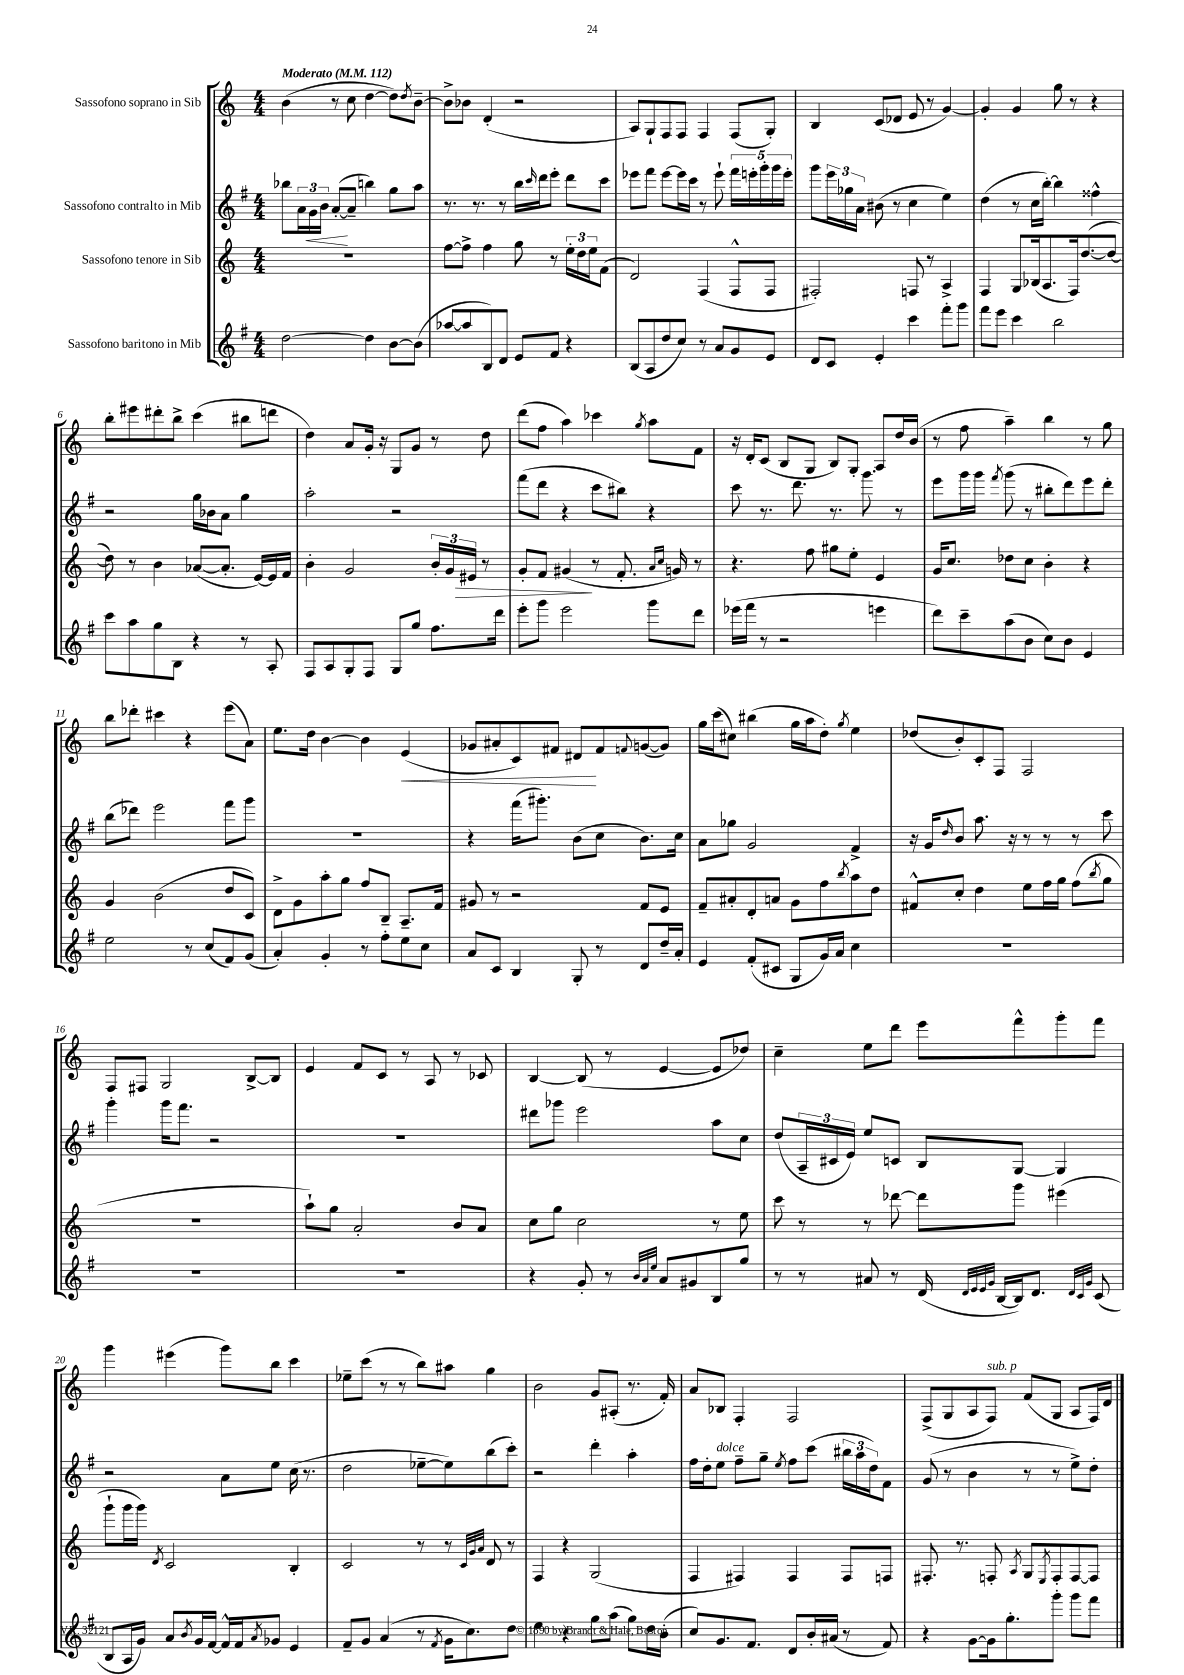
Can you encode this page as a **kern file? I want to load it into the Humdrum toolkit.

**kern	**kern	**kern	**kern
*staff4	*staff3	*staff2	*staff1
*clefG2	*clefG2	*clefG2	*clefG2
*k[f#]	*k[]	*k[f#]	*k[]
*M4/4	*M4/4	*M4/4	*M4/4
*MM112	*MM112	*MM112	*MM112
[2dd\	1r	8bb-\L	(4b\
.	.	24a\L	.
.	.	24g\	.
.	.	24b\JJ	.
.	.	([8a'/L	8r
.	.	8a~/]J	8cc\
4dd\]	.	4bb\)	[4dd\
[8b\L	.	8gg\L	8dd\]L)
.	.	.	8qdd/
(8b\]J	.	8aa\J	[8b~\J
=	=	=	=
[8aa-/L	[8ff\L	8.r	8b^\]L
8aa-/]	8ff^\]J	.	8b-\J
.	.	8.r	.
8B/)	4ff\	.	(4d'/
8d/J	.	8r	.
8e/L	8gg\	16bb\LL	2r
.	.	16qqccc/	.
.	.	16ddd\J	.
8f#/J	8r	8eee'\J	.
4r	24ee'\LL	8ddd\L	.
.	24dd\	.	.
.	24ee\J	.	.
.	(8f\J	8ccc\J	.
=	=	=	=
(8B/L	2d/)	8eee-\L	8A/L)
8A/	.	8fff#\J	8G`/
8dd/	.	[8eee-\L	8F/
8cc/J)	.	16eee-\]L	8F/J
.	.	16ccc\JJ	.
8r	(4F/	8r	4F/
8a/L	.	8eee-`\	.
8g/	8F^^/L	20fff#\LL	(8F/L
.	.	20eee'\	.
.	.	20ggg'\	.
8e/J	8F/J	.	8G'/J)
.	.	20ggg\	.
.	.	20eee'\JJ	.
=	=	=	=
8d/L	2F#'/)	8ggg\L	4B/
8c/J	.	24eee\L	.
.	.	24gg-\	.
.	.	24a\JJ	.
4e'/	.	(8b#\	(8c/L
.	.	8r	8d-/J
4ccc\	8F/	4cc\	8e/
.	8r	.	8r
8fff#'\L	4A^/	4ee\)	[4g/)
8ggg\J	.	.	.
=	=	=	=
8fff#\L	4F/	(4dd\	4g'/]
8eee\J	.	.	.
4ccc\	8G/L	8r	4g/
.	(16B-/k	16cc\LL	.
.	8.A/	[16bb'\JJ)	.
2bb\	.	4bb\]	8gg\
.	16F/k)	.	8r
.	([8.dd/	.	.
.	.	4ff##^^\	4r
.	8dd/_J	.	.
=	=	=	=
8ccc\L	8dd\])	2r	8bb'\L
8aa\	8r	.	8eee#\
8gg\	4b\	.	8ddd#'\
8B\J	.	.	8bb^\J
4r	([8a-/L	16gg\LL	(4ccc\
.	.	16b-\J	.
.	8.a-'/]J	8a\J	.
8r	.	4gg\	8bb#\L
.	[16e/LL)	.	.
8A'/	16e/]	.	8ddd\J
.	16f/JJ	.	.
=	=	=	=
8F#/L	4b'\	2aa'\	4dd\)
8A/	.	.	.
8G'/	2g/	.	8a/L
8F#/J	.	.	16g'/Jk
.	.	.	16r
8G/L	.	2r	8G/L
8gg/J	.	.	8g/J
8.ff#\L	24b'/LL	.	8r
.	24g/	.	.
.	24e#/JJ	.	.
.	8r	.	8dd\
16ddd\Jk	.	.	.
=	=	=	=
8eee'\L	8g'/L	(8fff#\L	(8ddd\L
8ggg\J	8f/J	8ddd\J	8ff\J
2eee\	(4g#/	4r	4aa\)
.	8r	8ccc\L	4ccc-\
.	8.f'/	8bb#\J)	.
.	.	.	8qgg/
8ggg\L	.	4r	8aa\L
.	16qqa/LL	.	.
.	16qqcc/JJ	.	.
.	16g/)	.	.
8ddd\J	8r	.	8f\J
=	=	=	=
(16eee-\LL	4.r	8ccc\	16r
16fff#\JJ	.	.	16d'/LK
8r	.	8.r	(8c/J
2r	.	.	8B/L
.	.	8.ddd\	.
.	8ff\	.	8G/J
.	8gg#\L	8.r	8B/L)
.	8ee'\J	.	8G'/J
.	.	8.ggg\	.
4eee\	4e/	.	8A/L
.	.	8r	16dd/L
.	.	.	(16b/JJ
=	=	=	=
8ddd\L)	16g/LK	8eee\L	8r
.	8.cc/J	.	.
8ccc~\	.	16ggg\L	8ff\
.	.	16ggg\JJ	.
.	.	8qfff#/	.
(8aa\	8dd-\L	(8ggg\	4aa~\)
8b\J	8cc\J	8r	.
8cc\L)	4b'\	8bb#'\L	4bb\
8b\J	.	8ddd\)	.
4e/	4r	8eee\	8r
.	.	8ddd'\J	8gg\
=	=	=	=
2ee\	4g/	(8bb\L	8bb\L
.	.	8ddd-\J)	8ddd-'\J
.	(2b\	2eee\	4ccc#\
8r	.	.	4r
(8cc/L	.	.	.
8f#/)	8dd/L	8fff#\L	(8eee\L
(8g/J	8c/J)	8ggg\J	8a\J)
=	=	=	=
4a'/)	8d^\L	1r	8.ee\L
.	8g\	.	.
.	.	.	16dd\Jk
4g'/	8aa'\	.	[4b\
.	8gg\J	.	.
8r	8ff/L	.	4b\]
8ff#'\L	8B~/J	.	.
8ee\	8.A~/L	.	(4e/
8cc\J	.	.	.
.	16f/Jk	.	.
=	=	=	=
8a/L	8g#/	4r	8g-/L
8c/J	8r	.	8a#'/
4B/	2r	(16fff#\LK	8c/)
.	.	8.ggg#'\J)	.
.	.	.	8f#/J
8G'/	.	(8b\L	8d#/L
8r	.	8cc\J	8f#/
.	.	.	8qqf/
8d/L	8f/L	8.b\L)	([8g/
16dd~/L	8e/J	.	8g/]J)
16a'/JJ	.	16cc\Jk	.
=	=	=	=
4e/	8f~/L	8a\L	16gg\LL
.	.	.	(16ccc\J
.	8a#'/	8gg-\J	8cc#\J)
(8f#'/L	8d'/	2g/	(4bb#\
8c#/J	8a/J	.	.
8G/L	8g\L	.	16gg\LL
.	.	.	16aa\J
16g/L)	8ff\	.	8dd'\J)
16a/JJ	.	.	.
.	8qbb/	.	8qgg/
4cc\	8aa\	4f#^/	4ee\
.	8dd\J	.	.
=	=	=	=
1r	8f#^^/L	16r	(8dd-/L
.	.	16g/LK	.
.	.	16qqdd/	.
.	8cc'/J	8b/J	8b'/)
.	4dd\	8.aa\	8c'/
.	.	.	8F/J
.	.	16r	.
.	8ee\L	8r	2F/
.	16ff\L	8r	.
.	16gg\JJ	.	.
.	(8ff\L	8r	.
.	8qbb/	.	.
.	8gg\J	8ccc\	.
=	=	=	=
1r	1r	4ggg'\	8F/L
.	.	.	8F#/J
.	.	16ggg\LK	2G/
.	.	8.fff#\J	.
.	.	2r	.
.	.	.	[8B^/L
.	.	.	8B/]J
=	=	=	=
1r	8aa`\L)	1r	4e/
.	8gg\J	.	.
.	2a'/	.	8f/L
.	.	.	8c/J
.	.	.	8r
.	.	.	8A/
.	8b/L	.	8r
.	8a/J	.	8c-/
=	=	=	=
4r	8cc\L	8ddd#\L	[4B/
.	8gg\J	8ggg-\J	.
8g'/	2cc\	2eee\	(8B/]
8r	.	.	8r
32qqb/LLL	.	.	.
32qqa/	.	.	.
32qqee/JJJ	.	.	.
8a/L	.	.	[4e/
8g#/	.	.	.
8B/	8r	8aa\L	8e/]L
8gg/J	8ee\	8cc\J	8dd-/J)
=	=	=	=
8r	8ccc\	(8dd/L	4cc~\
8r	8r	24A~/L	.
.	.	24c#/	.
.	.	24e/JJ)	.
8a#/	8r	8ee/L	8ee\L
8r	[8ddd-\	8c/J	8ddd\J
(16d/	8ddd-\]L	8B/L	8eee\L
32qqd/LLL	.	.	.
32qqe/	.	.	.
32qqe/	.	.	.
32qqg/JJJ	.	.	.
[16B/LL	.	.	.
16B/]J)	8ggg\J	[8G/J	8fff^^\
8.d/J	.	.	.
.	(4eee#\	4G/]	8ggg'\
32qqd/LLL	.	.	.
32qqc/	.	.	.
32qqg/JJJ	.	.	.
(8c/	.	.	8fff\J
=	=	=	=
8B/L	8ggg`\L	2r	4ggg\
16A/L	16ggg\L	.	.
16g/JJ)	16ggg\JJ)	.	.
.	8qd/	.	.
8a/L	2c/	.	(4eee#\
8qb/	.	.	.
16g/L	.	.	.
[16f#/JJ	.	.	.
16f#^^/]LL	.	8a\L	8ggg\L)
16f#/J	.	.	.
8qa/	.	.	.
8g-/J	.	8ee\J	8bb\J
4e/	4B'/	(16cc\	4ccc\
.	.	8.r	.
=	=	=	=
8f#~/L	2c/	2dd\	8ee-~\L
8g/J	.	.	(8ccc\J
(4a/	.	.	8r
.	.	.	8r
8r	8r	[8ee-~\L	8bb\L)
8qf#/	.	.	.
16g\LK	8r	8ee-\])	8aa#\J
8.cc\)	.	.	.
.	32qqc/LLL	.	.
.	32qqg/	.	.
.	32qqa/JJJ	.	.
.	8d/	(8bb\	4gg\
8dd\J	8r	8ccc'\J)	.
=	=	=	=
4ee\	4F/	2r	2b\
4r	4r	.	.
8gg\L	(2G/	4ddd'\	8g/L
(8aa\J	.	.	(8A#'/J
8gg\L)	.	4aa'\	8.r
16dd\L	.	.	.
(16b'\JJ	.	.	16f'/)
=	=	=	=
8cc/L)	4F/	16ff#\LL	8a/L
.	.	16dd'\J	.
8.g/	.	8ee\J	8B-/J
.	4F#/)	8ff#~\L	4F'/
8.f#/J	.	.	.
.	.	8gg~\J	.
.	.	8qee/	.
8d/L	4F#/	8ff#\L	2F/
16b'/L	.	(8ccc\J	.
(16a#/JJ	.	.	.
8r	8F#/L	24bb#\LL	.
.	.	24aa\	.
.	.	24dd\J)	.
8f#/)	8F/J	8f#\J	.
=	=	=	=
4r	8.F#'/	(8g/	(8F^/L
.	.	8r	8G/
.	8.r	.	.
[8g\L	.	4b\	8A/
16g\]k	8F'/	.	8F/J)
8.gg'\	.	.	.
.	8qA/	.	.
.	8G/L	8r	(8f/L
.	8qE/	.	.
8ggg'\J	8F'/	8r	8G/J
8ggg\L	[8F/	8ee^\L)	8A/L
8fff#\J	8F/]J	8dd'\J	16F/L)
.	.	.	16d/JJ
==	==	==	==
*-	*-	*-	*-
